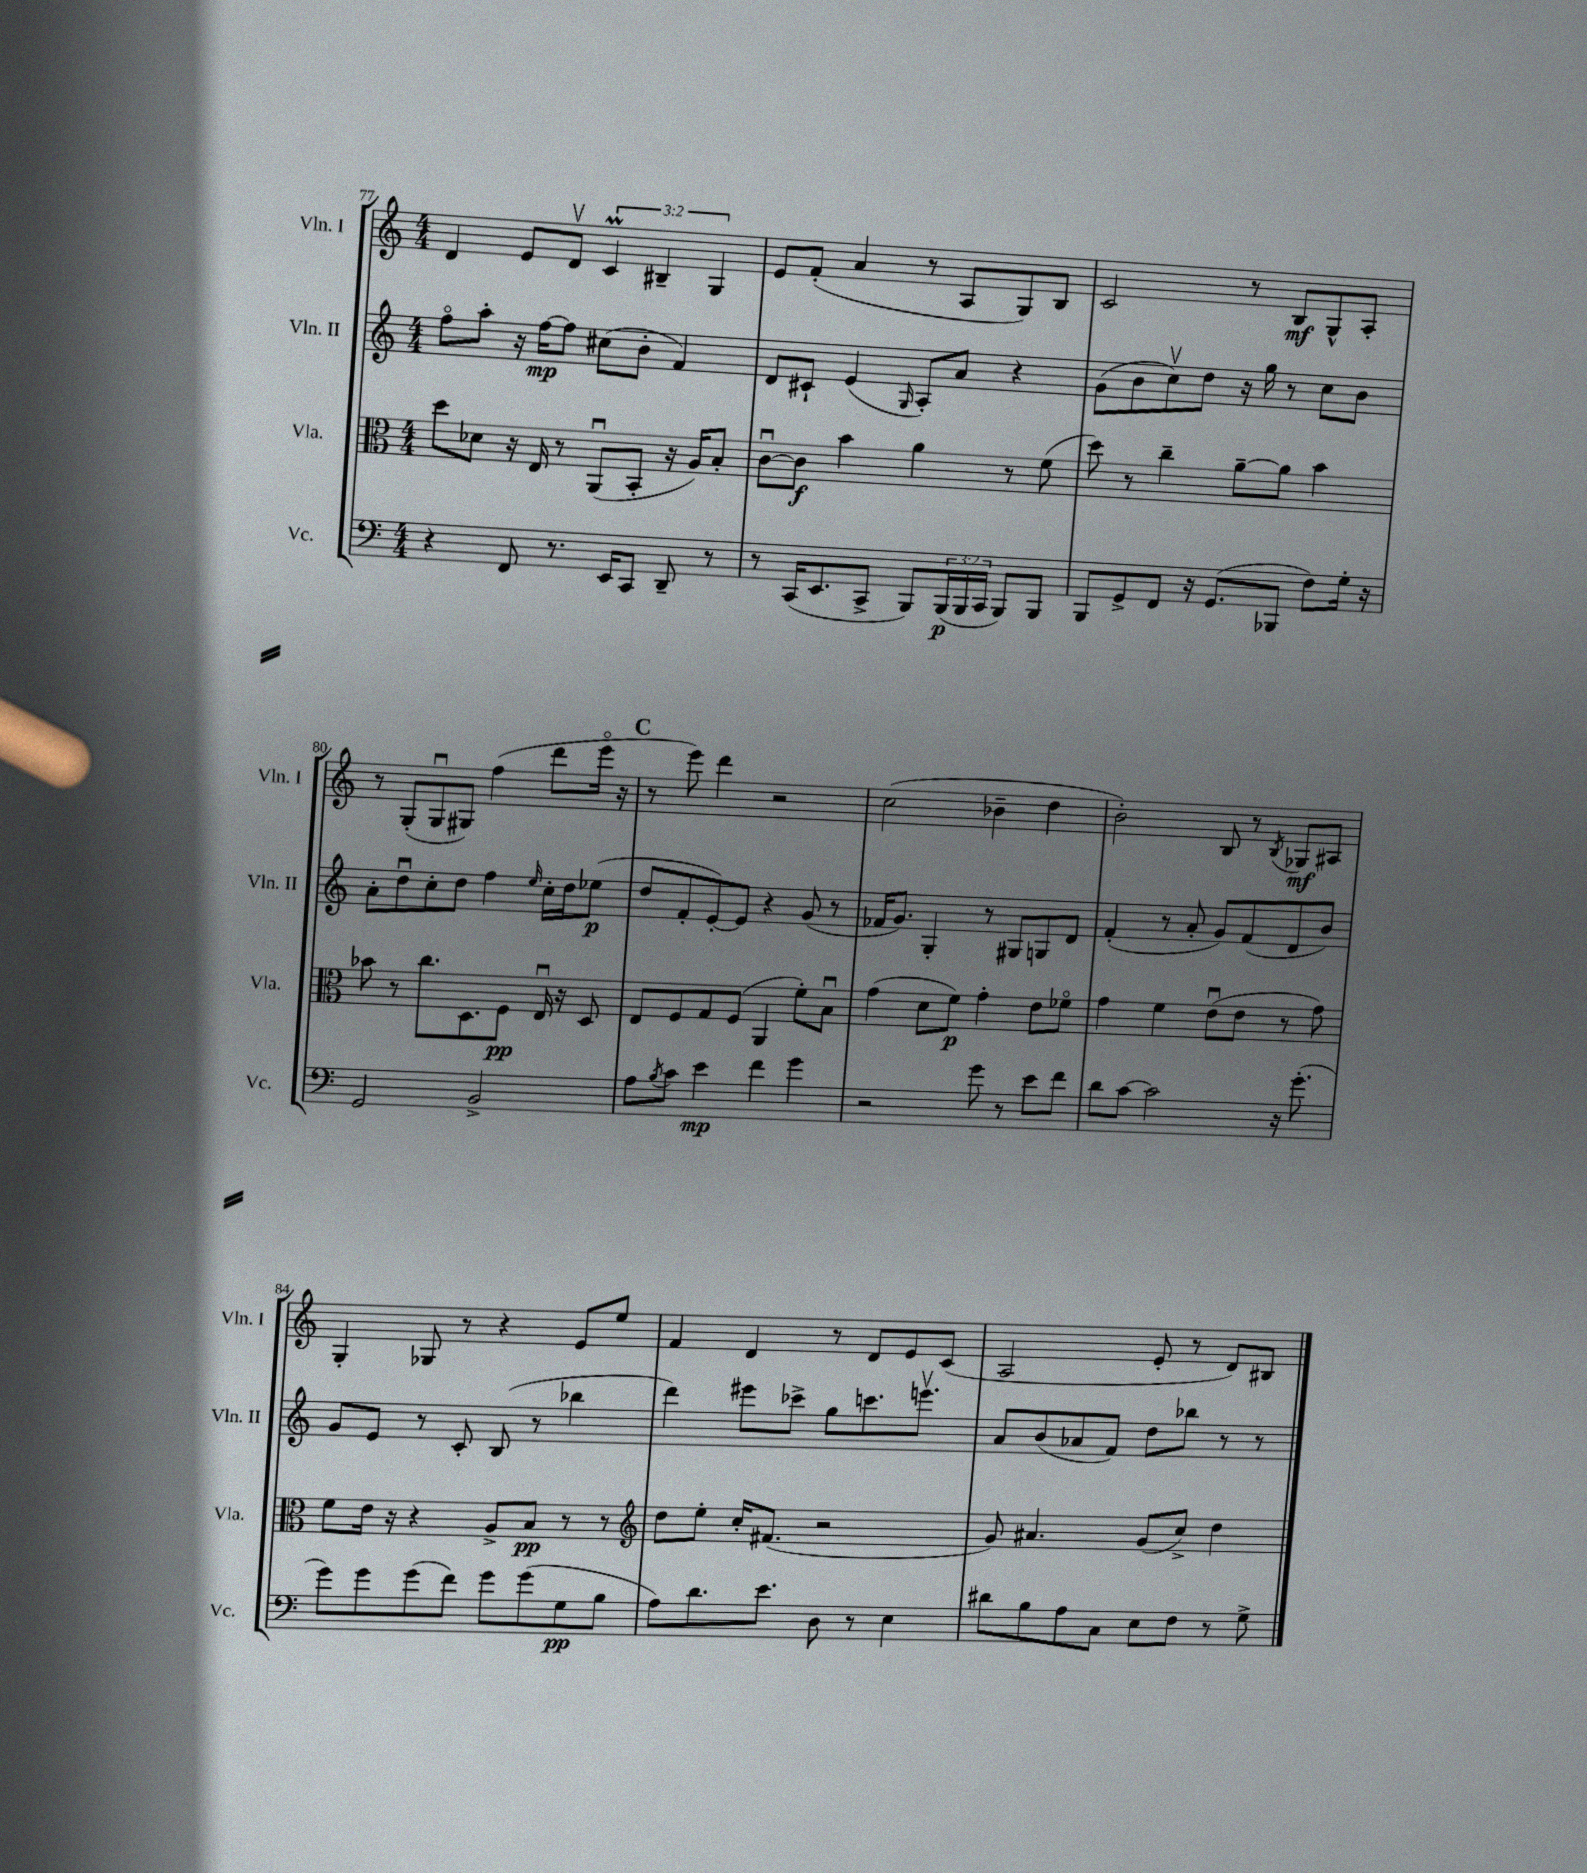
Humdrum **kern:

**kern	**kern	**kern	**kern
*staff4	*staff3	*staff2	*staff1
*clefF4	*clefC3	*clefG2	*clefG2
*k[]	*k[]	*k[]	*k[]
*M4/4	*M4/4	*M4/4	*M4/4
4r	8dd	8ffo	4d
.	8d-	8aa'	.
8FF	16r	16r	8e
.	16E	[16ff	.
8.r	8r	8ff]	8dv
.	(8AAu	(8cc#	6c
16EE	.	.	.
8CC	8BB'	8b'	.
.	.	.	6B#~
8DD~	16r	4f)	.
.	16A)	.	.
.	.	.	6G
8r	8B'	.	.
=	=	=	=
8r	[8cu	8d	8e
(16CC	8c]	8c#`	(8f'
8.EE	.	.	.
.	4b	(4e	4a
8CC^	.	.	.
.	.	16qqG	.
8BBB)	4a	8A')	8r
(24BBB	.	8a	8A
24BBB	.	.	.
24CC	.	.	.
8BBB)	8r	4r	8G)
8BBB	(8f	.	8B
=	=	=	=
8BBB	8dd)	(8g	2c
8GG^	8r	8b	.
8FF	4cc~	8ccv)	.
16r	.	8dd	.
(8.GG	.	.	.
.	[8a~	16r	8r
.	.	16gg	.
8BBB-	8a]	8r	8B
8F)	4b	8cc	8G^^
16G'	.	8b	8A'
16r	.	.	.
=	=	=	=
2GG	8b-	8a'	8r
.	8r	8ddu	(8G'
.	8.cc	8cc'	8Gu
.	.	8dd	8G#)
.	8.D	.	.
2BB^	.	4ff	(4ff
.	8F	.	.
.	.	16qqee	.
.	16Eu	16cc'	8ddd
.	16r	16dd	.
.	8D	(8ee-	16eeeo
.	.	.	16r
=	=	=	=
8A	8E	8dd	8r
8qB	.	.	.
8c	8F	8f'	8eee)
4e	8G	[8e')	4ddd
.	(8F	8e]	.
4f	4AA	4r	2r
4g	8f')	(8g	.
.	8Bu	8r	.
=	=	=	=
2r	(4g	16f-	(2cc
.	.	8.g)	.
.	8d	4G'	.
.	8f)	.	.
8g	4g'	8r	4b-~
8r	.	8G#	.
8e	8e	8G	4dd
8f	8f-o	8d	.
=	=	=	=
8d	4g	(4f'	2b')
[8c	.	.	.
2c]	4f	8r	.
.	.	8a'	.
.	(8eu	8g)	8B
.	8e	(8f	8r
.	.	.	8qB
16r	8r	8d	8G-
(8.g'	.	.	.
.	8g)	8b)	8A#
=	=	=	=
8g)	8f	8g	4G'
8g	16e	8e	.
.	16r	.	.
(8g	4r	8r	8G-
8f)	.	8c'	8r
8g	8A^	(8B	4r
(8g	8B	8r	.
8G	8r	4bb-	8e
8B	8r	.	8ee
=	=	=	=
*	*clefG2	*	*
8A)	8dd	4ddd)	4f
8.d	8ee'	.	.
.	16cc'	8eee#	4d
8.e	(8.f#	.	.
.	.	8ccc-^	.
8D	2r	8gg	8r
8r	.	8.ccc	8d
4E	.	.	8e
.	.	8.eeev	.
.	.	.	(8c
=	=	=	=
8d#	8g)	8a	2A
8B	4.a#	(8b	.
8A	.	8a-	.
8C	.	8f)	.
8E	(8g	8dd	8e'
8F	8cc^)	8bb-	8r
8r	4dd	8r	8d)
8G^	.	8r	8B#
==	==	==	==
*-	*-	*-	*-
